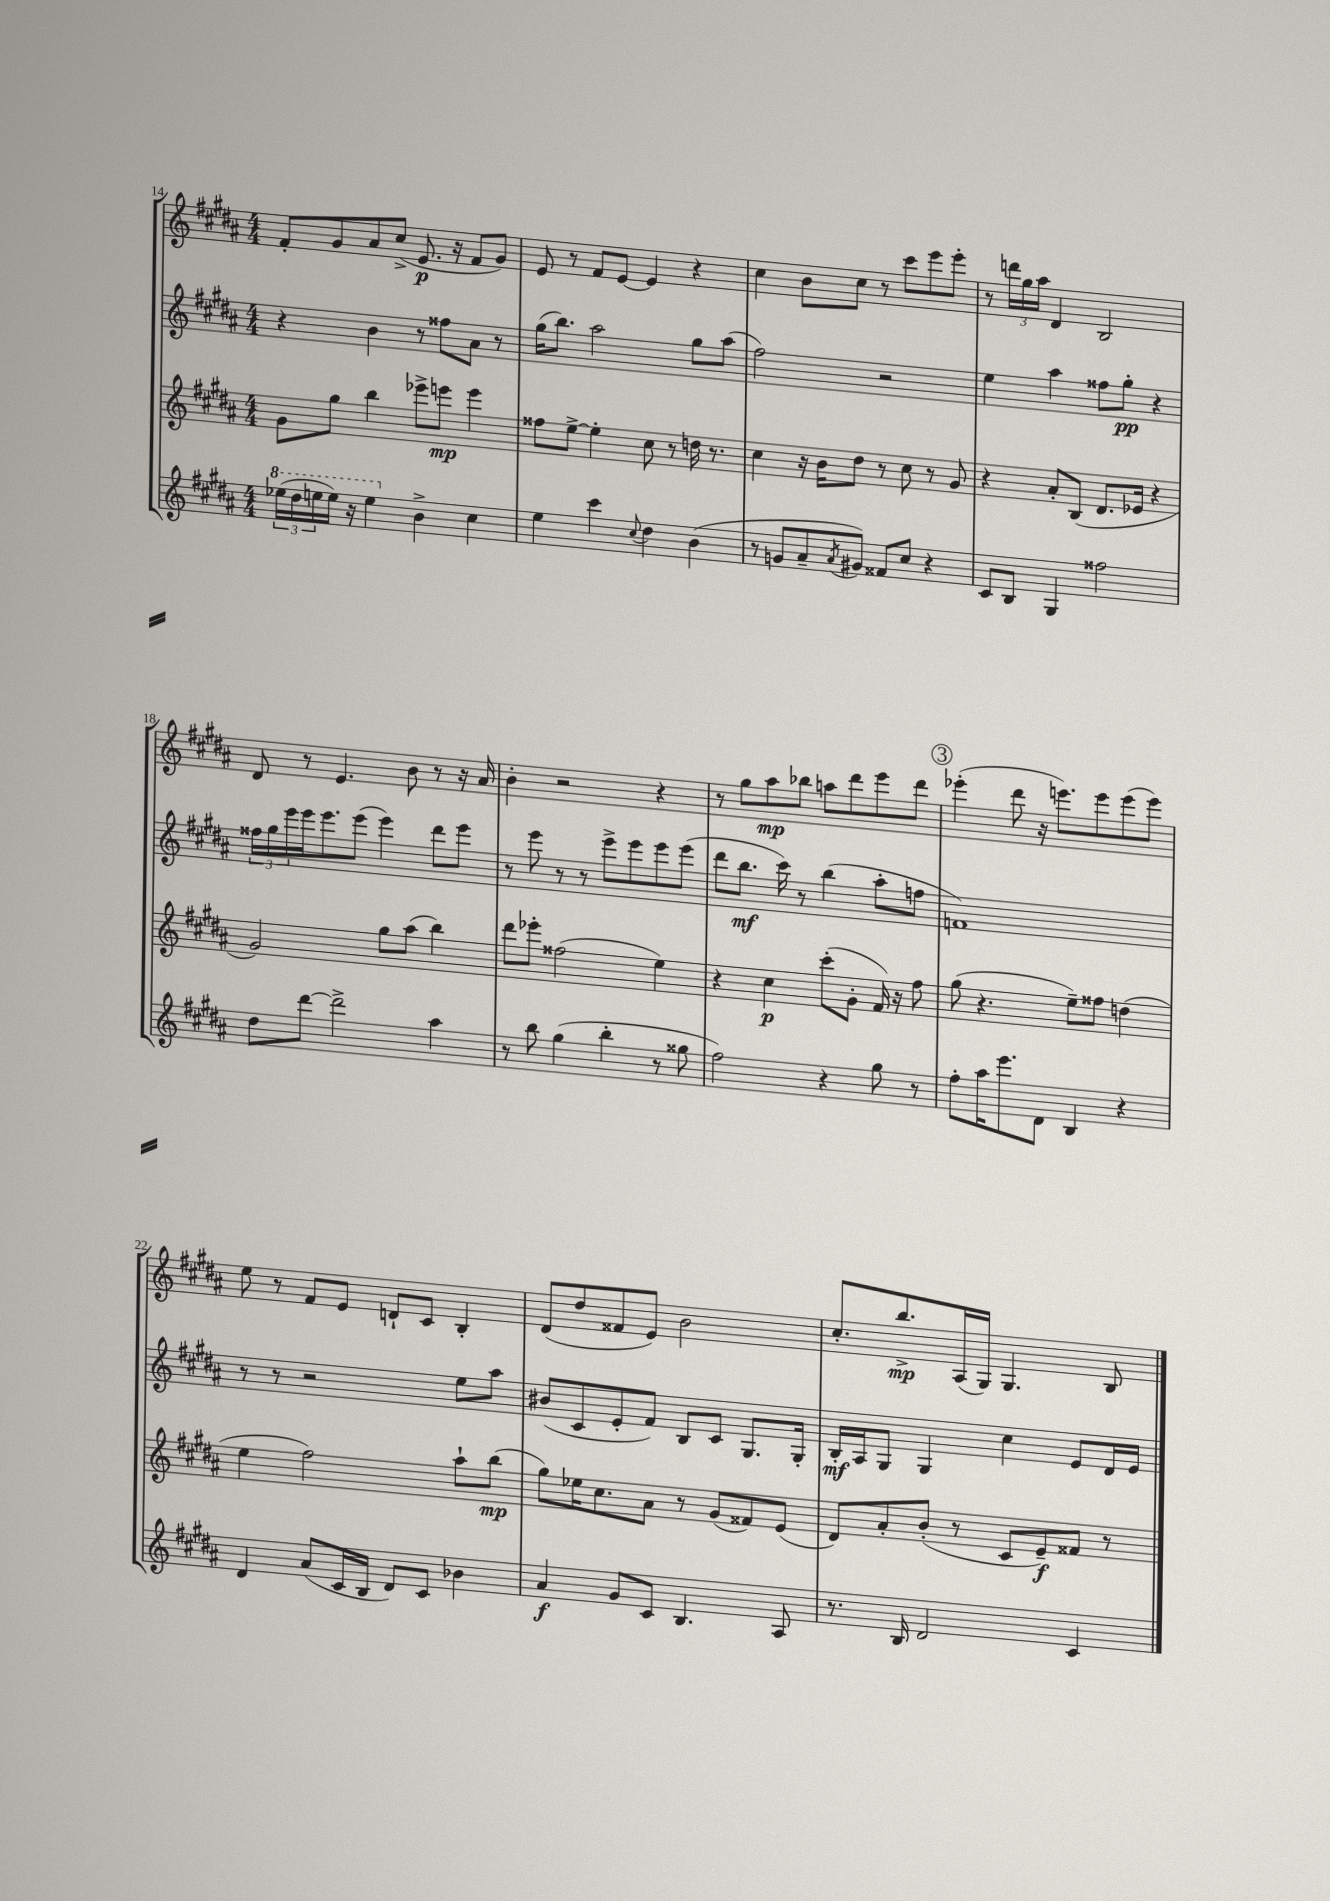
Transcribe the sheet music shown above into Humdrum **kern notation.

**kern	**dynam	**kern	**dynam	**kern	**dynam	**kern	**dynam
*part4	*part4	*part3	*part3	*part2	*part2	*part1	*part1
*staff4	*staff4	*staff3	*staff3	*staff2	*staff2	*staff1	*staff1
*clefG2	*	*clefG2	*	*clefG2	*	*clefG2	*
*k[f#c#g#d#a#]	*	*k[f#c#g#d#a#]	*	*k[f#c#g#d#a#]	*	*k[f#c#g#d#a#]	*
*M4/4	*	*M4/4	*	*M4/4	*	*M4/4	*
*8va	*	*	*	*	*	*	*
=14	=14	=14	=14	=14	=14	=14	=14
(24eee-X\LL	.	8g#\L	.	4r	.	8f#'/L	.
24ddd#\	.	.	.	.	.	.	.
24eeen\	.	.	.	.	.	.	.
16eee\JJ)	.	8gg#\J	.	.	.	8g#/	.
16r	.	.	.	.	.	.	.
4eee\	.	4bb\	.	4b\	.	8a#/	.
.	.	.	.	.	.	(8cc#^/J	.
*X8va	*	*	*	*	*	*	*
4b^\	.	8eee-X^\L	.	8r	.	8.e/	p
.	.	8eeen\J	mp	8ff##X\L	.	.	.
.	.	.	.	.	.	16r	.
4cc#\	.	4eee\	.	8a#\J	.	8f#/L	.
.	.	.	.	8r	.	8g#/J)	.
=15	=15	=15	=15	=15	=15	=15	=15
4ee\	.	8ff##X\L	.	(16gg#\KL	.	8e/	.
.	.	.	.	8.bb\J)	.	.	.
.	.	[8ee^\J	.	.	.	8r	.
4ccc#\	.	4ee'\]	.	2aa#\	.	8f#/L	.
.	.	.	.	.	.	[8e/J	.
8qqcc#/	.	.	.	.	.	.	.
4dd#\	.	8cc#\	.	.	.	4e/]	.
.	.	8r	.	.	.	.	.
(4b\	.	16ddn\	.	8gg#\L	.	4r	.
.	.	8.r	.	.	.	.	.
.	.	.	.	(8aa#\J	.	.	.
=16	=16	=16	=16	=16	=16	=16	=16
8r	.	4cc#\	.	2ff#\)	.	4cc#\	.
8gn/L	.	.	.	.	.	.	.
8a#~/	.	16r	.	.	.	8b\L	.
.	.	16b\KL	.	.	.	.	.
8qa#/	.	.	.	.	.	.	.
8g#X/J)	.	8dd#\J	.	.	.	8cc#\J	.
8f##X/L	.	8r	.	2r	.	8r	.
8cc#/J	.	8cc#\	.	.	.	8ccc#\L	.
4r	.	8r	.	.	.	8eee\	.
.	.	8g#/	.	.	.	8eee'\J	.
=17	=17	=17	=17	=17	=17	=17	=17
8c#/L	.	4r	.	4ee\	.	8r	.
8B/J	.	.	.	.	.	24dddn\LL	.
.	.	.	.	.	.	24gg#\	.
.	.	.	.	.	.	24aa#\JJ	.
4G#/	.	8a#'/L	.	4aa#\	.	4d#/	.
.	.	(8B/J	.	.	.	.	.
2ff##X\	.	8.d#/L	.	8ff##X\L	.	2B/	.
.	.	.	.	8gg#'\J	pp	.	.
.	.	16e-X/Jk	.	.	.	.	.
.	.	4r	.	4r	.	.	.
!!LO:LB:g=z
=18	=18	=18	=18	=18	=18	=18	=18
8dd#\L	.	2g#/)	.	24ff##X\LL	.	8d#/	.
.	.	.	.	24gg#\	.	.	.
.	.	.	.	24eee\	.	.	.
[8ddd#\J	.	.	.	16eee\J	.	8r	.
.	.	.	.	8.eee\	.	.	.
2ddd#^\]	.	.	.	.	.	4.e/	.
.	.	.	.	(8eee\J	.	.	.
.	.	8gg#\L	.	4eee\)	.	.	.
.	.	(8aa#\J	.	.	.	8b\	.
4aa#\	.	4bb\)	.	8ddd#\L	.	8r	.
.	.	.	.	8eee\J	.	16r	.
.	.	.	.	.	.	16a#/	.
=19	=19	=19	=19	=19	=19	=19	=19
8r	.	8ddd#\L	.	8r	.	4b'\	.
8bb\	.	8eee-X'\J	.	8eee\	.	.	.
(4gg#\	.	(2ff##X\	.	8r	.	2r	.
.	.	.	.	8r	.	.	.
4bb'\	.	.	.	8eee^\L	.	.	.
.	.	.	.	8eee\	.	.	.
8r	.	4ee\)	.	8eee\	.	4r	.
8gg##X\	.	.	.	(8eee\J	.	.	.
=20	=20	=20	=20	=20	=20	=20	=20
2ff#\)	.	4r	.	8ddd#\L	.	8r	.
.	.	.	.	8.bb\J	mf	8gg#\L	.
.	.	4cc#\	p	.	.	8aa#\	mp
.	.	.	.	16ccc#\)	.	.	.
.	.	.	.	8r	.	8bb-X\J	.
4r	.	(8ccc#'\L	.	(4bb\	.	8aan\L	.
.	.	8g#'\J	.	.	.	8ddd#\	.
8gg#\	.	16f#/)	.	8aa#'\L	.	8eee\	.
.	.	16r	.	.	.	.	.
8r	.	8ff#\	.	8ffn\J	.	8ddd#\J	.
!!LO:REH:place=s1:t=3
=21	=21	=21	=21	=21	=21	=21	=21
8ff#'\L	.	(8gg#\	.	1fn)	.	(4eee-X'\	.
16aa#\K	.	4.r	.	.	.	.	.
8.eee\	.	.	.	.	.	.	.
.	.	.	.	.	.	8ddd#\	.
8d#\J	.	.	.	.	.	16r	.
.	.	.	.	.	.	8.eeen\L)	.
4B/	.	8ee~\L)	.	.	.	.	.
.	.	8ff##X\J	.	.	.	8eee\	.
4r	.	(4ddn\	.	.	.	(8eee\	.
.	.	.	.	.	.	8eee\J)	.
!!LO:LB:g=z
=22	=22	=22	=22	=22	=22	=22	=22
4d#/	.	4ee\	.	8r	.	8ee\	.
.	.	.	.	8r	.	8r	.
(8a#/L	.	2ff#\)	.	2r	.	8f#/L	.
16c#/L	.	.	.	.	.	8e/J	.
16B/JJ	.	.	.	.	.	.	.
8d#/L)	.	.	.	.	.	8dn`/L	.
8c#/J	.	.	.	.	.	8c#/J	.
4b-X\	.	8aa#`\L	.	8ee\L	.	4B'/	.
.	.	(8bb\J	mp	8aa#\J	.	.	.
=23	=23	=23	=23	=23	=23	=23	=23
4a#/	f	8gg#\L)	.	(8b#X/L	.	(8d#/L	.
.	.	16ee-X\K	.	8c#/	.	8dd#/	.
.	.	8.cc#\	.	.	.	.	.
8g#/L	.	.	.	8e'/	.	8f##X/	.
8c#/J	.	8a#\J	.	8f#/J)	.	8e/J)	.
4.B/	.	8r	.	8B/L	.	2b\	.
.	.	(8g#/L	.	8c#/J	.	.	.
.	.	8f##X/)	.	8.G#/L	.	.	.
8A#/	.	(8e/J	.	.	.	.	.
.	.	.	.	16G#'/Jk	.	.	.
=24	=24	=24	=24	=24	=24	=24	=24
8.r	.	8d#/L)	.	16B'/LL	mf	8.cc#'/L	.
.	.	.	.	16A#/J	.	.	.
.	.	8a#'/	.	8G#/J	.	.	.
16B/	.	.	.	.	.	8.bb^/	mp
2d#/	.	(8b'/J	.	4G#/	.	.	.
.	.	8r	.	.	.	(16A#/L	.
.	.	.	.	.	.	16G#/JJ)	.
.	.	8c#/L	.	4cc#\	.	4.G#/	.
.	.	8e~/)	f	.	.	.	.
4c#/	.	8f##X/J	.	8e/L	.	.	.
.	.	8r	.	16d#/L	.	8B/	.
.	.	.	.	16e/JJ	.	.	.
==	==	==	==	==	==	==	==
*-	*-	*-	*-	*-	*-	*-	*-
